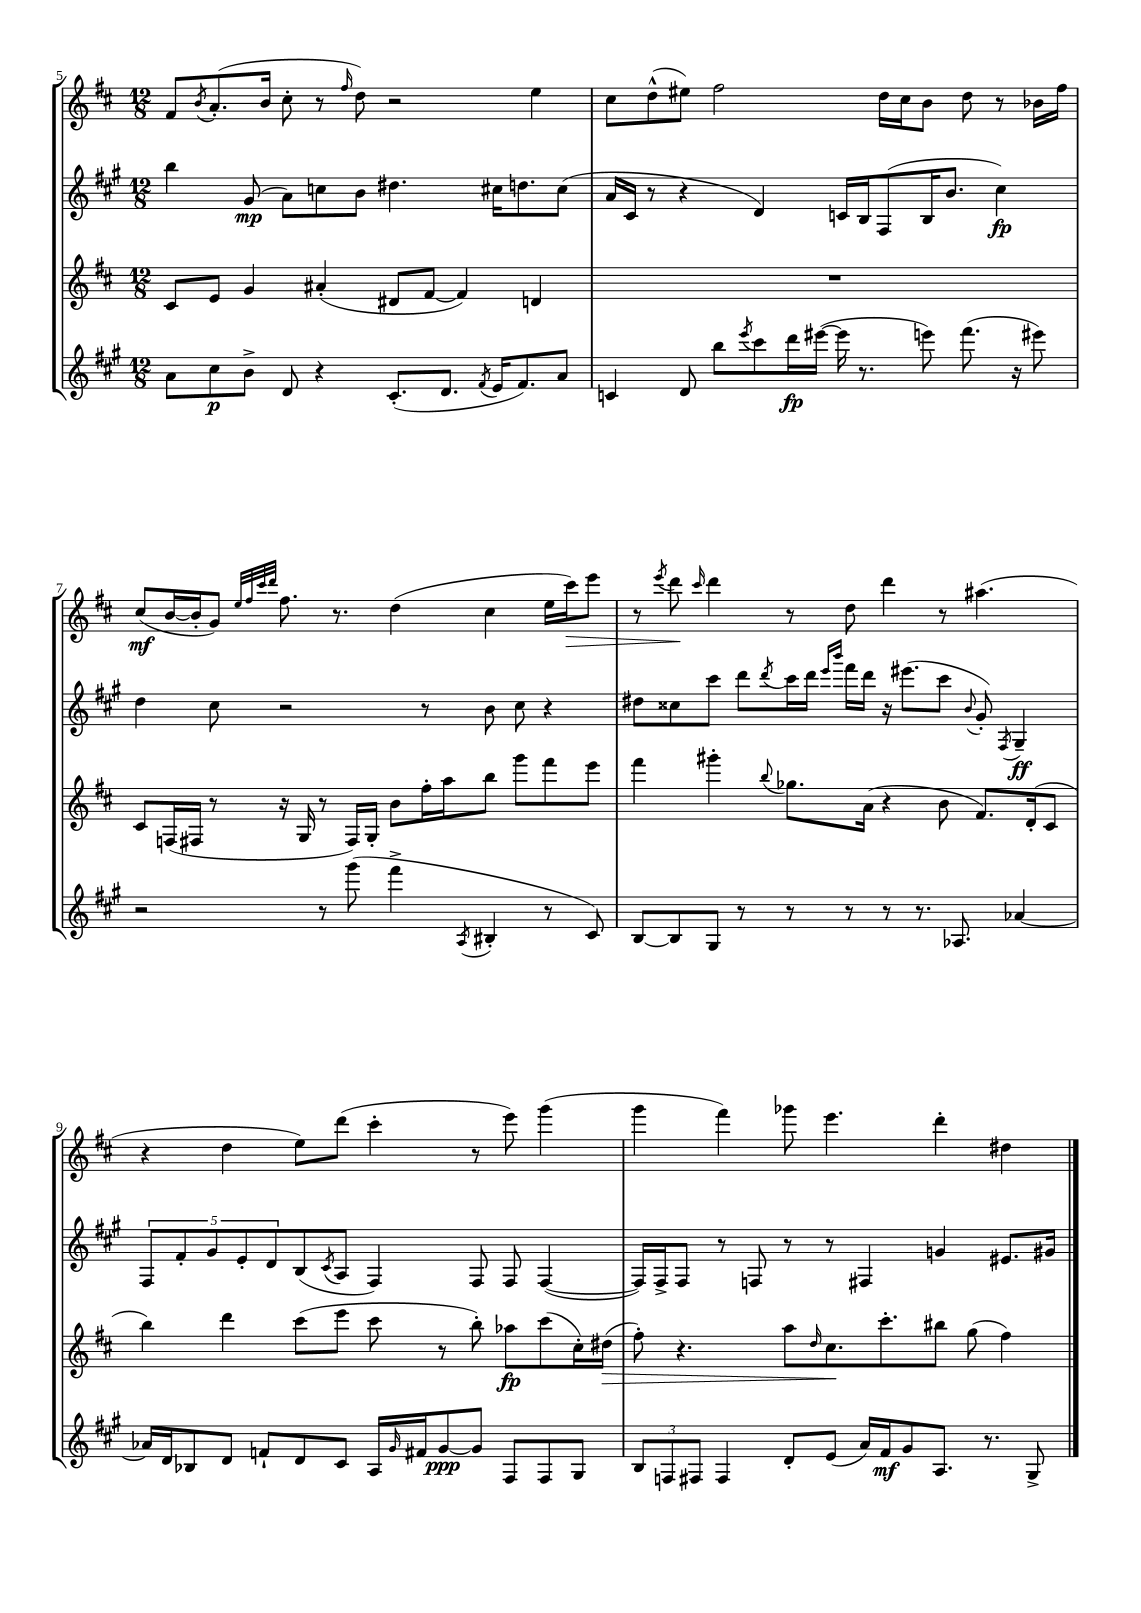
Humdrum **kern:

**kern	**kern	**kern	**kern
*staff4	*staff3	*staff2	*staff1
*clefG2	*clefG2	*clefG2	*clefG2
*k[f#c#g#]	*k[f#c#]	*k[f#c#g#]	*k[f#c#]
*M12/8	*M12/8	*M12/8	*M12/8
8a	8c#	4bb	8f#
.	.	.	8qb
8cc#	8e	.	(8.a'
8b^	4g	(8g#	.
.	.	.	16b
8d	.	8a)	8cc#'
4r	(4a#'	8cc	8r
.	.	.	16qqff#
.	.	8b	8dd)
(8.c#'	8d#	4.dd#	2r
.	[8f#	.	.
8.d	.	.	.
.	4f#])	.	.
8qf#	.	.	.
16e	.	16cc#	.
8.f#)	.	8.dd	.
.	4d	.	4ee
8a	.	(8cc#	.
=	=	=	=
4c	1.r	16a	8cc#
.	.	16c#	.
.	.	8r	(8dd^^
8d	.	4r	8ee#)
8bb	.	.	2ff#
8qeee	.	.	.
8ccc#	.	4d)	.
16ddd	.	.	.
([16eee#	.	.	.
16eee#]	.	16c	.
8.r	.	16B	.
.	.	(8F#	16dd
.	.	.	16cc#
8eee)	.	16B	8b
.	.	8.b	.
(8.fff#	.	.	8dd
.	.	4cc#)	8r
16r	.	.	.
8eee#)	.	.	16b-
.	.	.	16ff#
=	=	=	=
2r	8c#	4dd	(8cc#
.	(16F	.	[16b
.	16F#	.	16b']
.	8r	8cc#	8g)
.	.	.	32qqee
.	.	.	32qqff#
.	.	.	32qqccc#
.	.	.	32qqddd
.	16r	2r	8.ff#
.	16G	.	.
8r	8r	.	.
.	.	.	8.r
(8ggg#	16F#)	.	.
.	16G'	.	.
4fff#^	8b	.	(4dd
.	16ff#'	8r	.
.	16aa	.	.
8qA	.	.	.
4B#'	8bb	8b	4cc#
.	8ggg	8cc#	.
8r	8fff#	4r	16ee
.	.	.	16ccc#)
8c#)	8eee	.	8eee
=	=	=	=
[8B	4fff#	8dd#	8r
.	.	.	8qeee
8B]	.	8cc##	8ddd
.	.	.	16qqccc#
8G#	4ggg#'	8ccc#	4ddd
8r	.	8ddd	.
.	8qqbb	8qddd	.
8r	8.gg-	16ccc#	8r
.	.	16ddd	.
.	.	16qqeee	.
.	.	16qqbbb	.
8r	.	16fff#	8dd
.	(16a	16ddd	.
8r	4r	16r	4ddd
.	.	(8.eee#	.
8.r	.	.	.
.	8b	8ccc#	8r
8.A-	.	.	.
.	.	8qqb	.
.	8.f#)	8g#')	(4.aa#
.	.	8qF#	.
[4a-	.	4G#~	.
.	(16d'	.	.
.	8c#	.	.
=	=	=	=
16a-]	4bb)	10F#	4r
16d	.	.	.
.	.	10f#'	.
8B-	.	.	.
.	.	10g#	.
8d	4ddd	.	4dd
.	.	10e'	.
8f`	.	.	.
.	.	10d	.
8d	(8ccc#	(8B	8ee)
.	.	8qc#	.
8c#	8eee	8A	(8ddd
16A	8ccc#	4F#)	4ccc#'
16qqg#	.	.	.
16f#	.	.	.
[8g#	8r	.	.
8g#]	8bb')	8F#	8r
8F#	8aa-	8F#	8eee)
8F#	(8ccc#	([4F#	(4ggg
8G#	16cc#')	.	.
.	(16dd#	.	.
=	=	=	=
12B	8ff#')	16F#])	4ggg
.	.	16F#^	.
12F	.	.	.
.	4.r	8F#	.
12F#	.	.	.
4F#	.	8r	4fff#)
.	.	8F	.
8d'	8aa	8r	8ggg-
.	16qqdd	.	.
(8e	8.cc#	8r	4.eee
16a)	.	4F#	.
16f#	8.ccc#'	.	.
8g#	.	.	.
8.A	8bb#	4g	4ddd'
.	(8gg	.	.
8.r	.	.	.
.	4ff#)	8.e#	4dd#
8G#^	.	.	.
.	.	16g#	.
==	==	==	==
*-	*-	*-	*-
